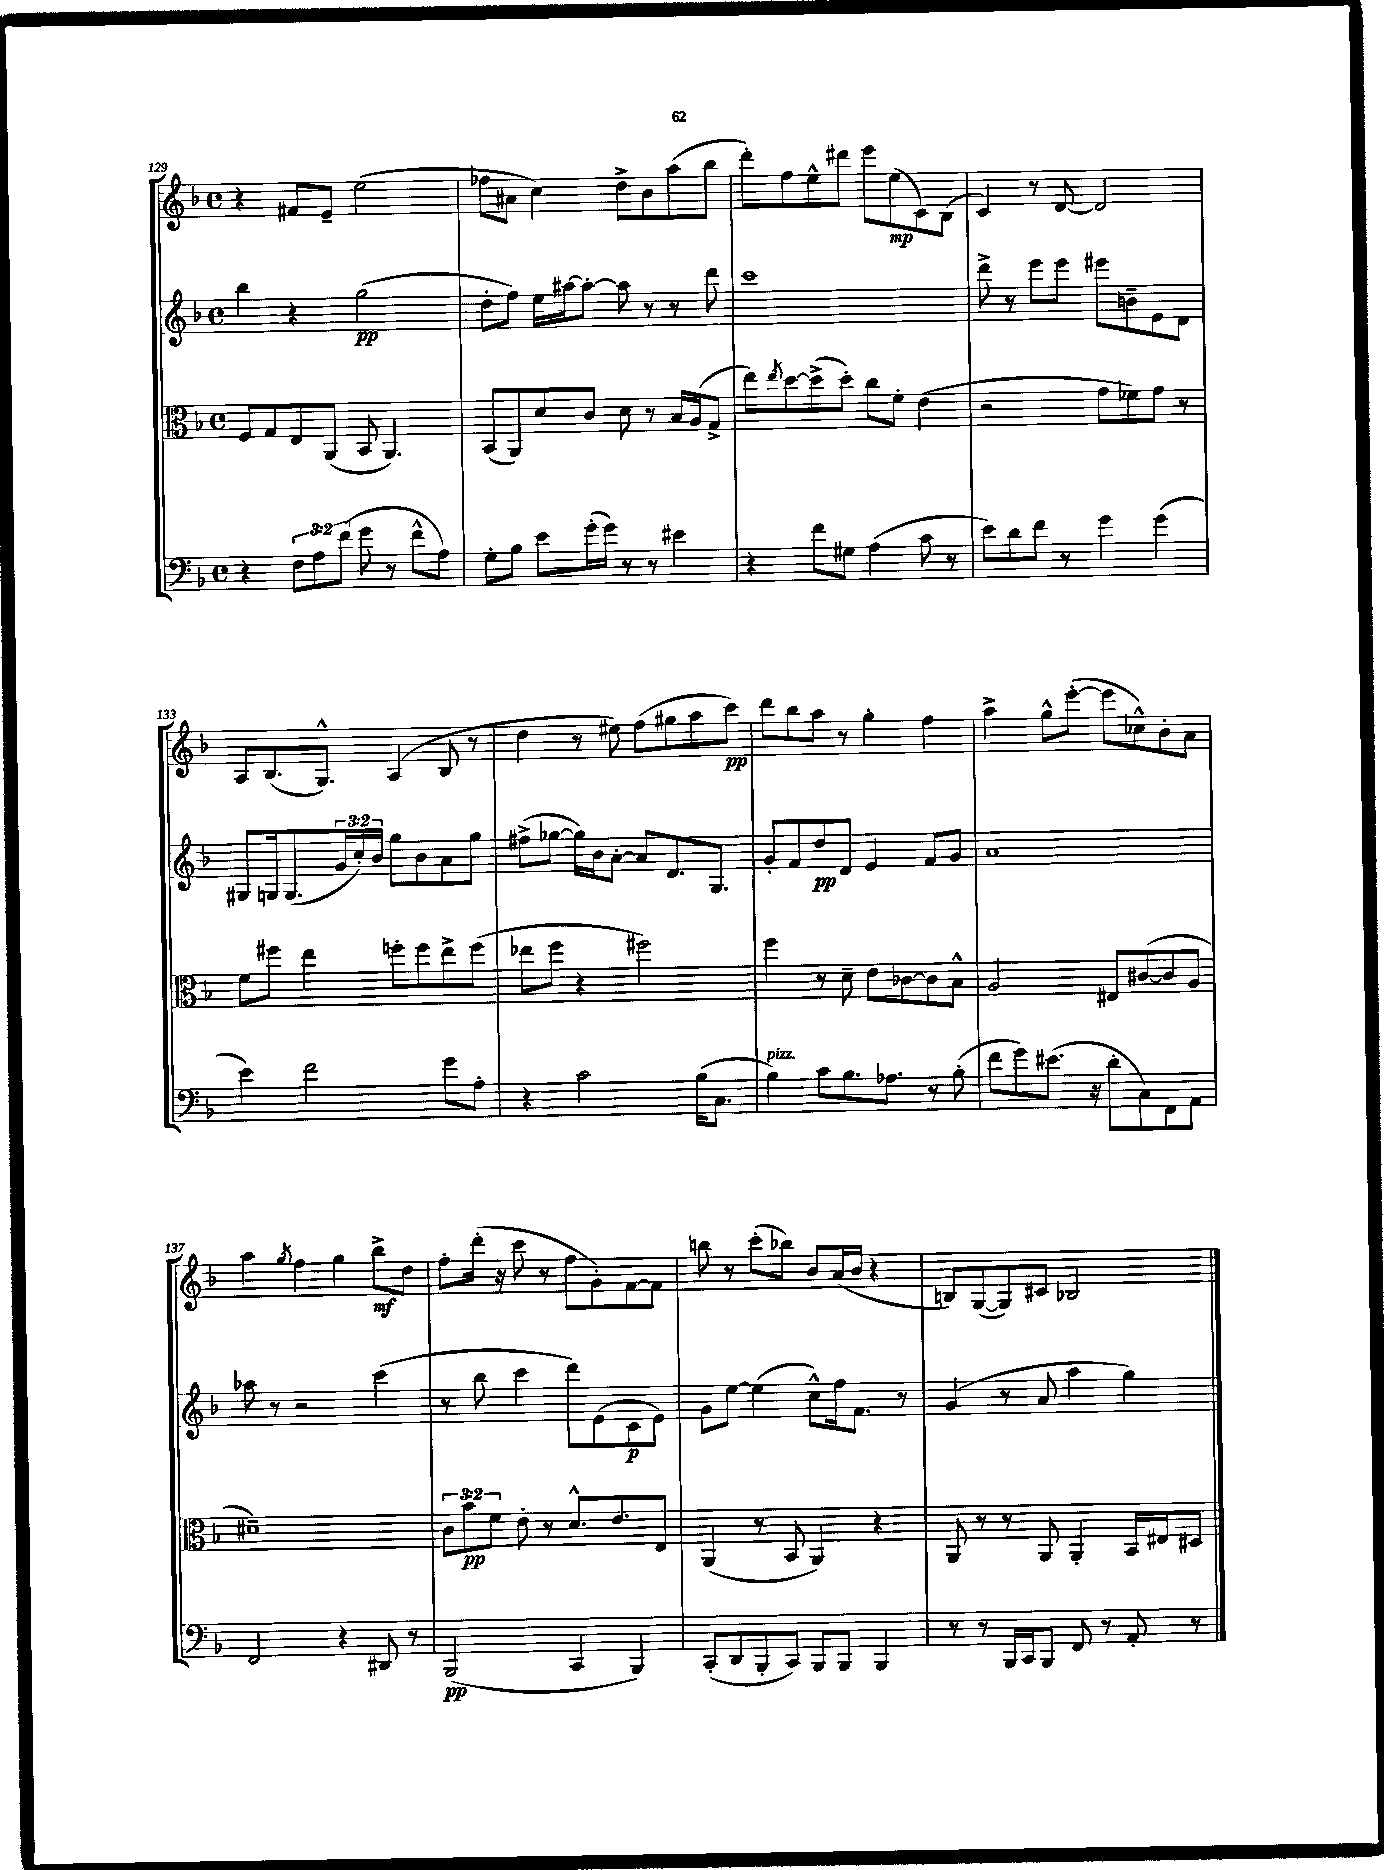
<<
\new StaffGroup <<
\new Staff = "s0" {
    \clef treble \key f \major \defaultTimeSignature \time 4/4
    r4 fis'8 e'8-- e''2( |
    fes''8 ais'8 c''4) d''8-> bes'8 a''8( bes''8 |
    d'''8-.) f''8 e''8-^ dis'''8 e'''8 e''8\mp( c'8) bes8( |
    c'4) r8 d'8~ d'2 |
    a8 bes8.( g8.-^) a4( bes8 r8 |
    d''4 r8 eis''8) f''8( gis''8 a''8 c'''8\pp) |
    d'''8 bes''8 a''8 r8 g''4-. f''4 |
    a''4-> g''8-^ e'''8~-.( e'''8 ces''8-^) bes'8-. a'8 |
    a''4 \acciaccatura { g''8 } f''4 g''4 bes''8->\mf d''8 |
    f''8-. d'''16-.( r16 c'''8 r8 f''8 g'8-.) f'8~ f'8 |
    b''8 r8 c'''8-.( bes''8) bes'8 a'16( bes'16 r4 |
    b8) g8~( g8) cis'8 bes2 \bar "|." |
}
\new Staff = "s1" {
    \clef treble \key f \major \defaultTimeSignature \time 4/4 \override Staff.TupletNumber.text = #tuplet-number::calc-fraction-text
    bes''4 r4 g''2\pp( |
    d''8-. f''8) e''16 ais''16~ ais''8~-. ais''8 r8 r8 d'''8 |
    c'''1 |
    d'''8-> r8 e'''8 e'''8 eis'''8 b'8-- e'8 d'8 |
    gis8 g16 g8.( \tuplet 3/2 { g'16 c''16-.) bes'16 } g''8 bes'8 a'8 g''8 |
    fis''8->( ges''8~ ges''16) bes'16 a'8~-. a'8 d'8. g8. |
    g'8-. f'8 d''8\pp d'8 e'4 f'8 g'8 |
    a'1 |
    aes''8 r8 r2 c'''4( |
    r8 bes''8 c'''4 d'''8) e'8( c'8\p e'8) |
    g'8 e''8~ e''4( c''8-^) f''16 f'8. r8 |
    g'4( r8 a'8 a''4 g''4) \bar "|." |
}
\new Staff = "s2" {
    \clef alto \key f \major \defaultTimeSignature \time 4/4 \override Staff.TupletNumber.text = #tuplet-number::calc-fraction-text
    f8 g8 e8 a,8( bes,8 a,4.) |
    bes,8( a,8) d'8 c'8 d'8 r8 bes16 a16( g8-> |
    e''8) \acciaccatura { e''8 } d''8~ d''8->( d''8-.) c''8 f'8-. e'4( |
    r2 g'8 fes'8) g'8 r8 |
    f'8 fis''8 e''4 f''8-. f''8 e''8-> f''8( |
    ees''8 f''8 r4 fis''2) |
    f''4 r8 d'8-- e'8 ces'8~ ces'8 bes8-^ |
    a2 eis8 cis'8~( cis'8 a8 |
    dis'1--) |
    \tuplet 3/2 { c'8 bes'8\pp f'8 } e'8-. r8 d'8.-^ e'8. e8 |
    a,4( r8 bes,8 a,4) r4 |
    a,8 r8 r8 a,8 a,4-. bes,16 eis16 dis8 \bar "|." |
}
\new Staff = "s3" {
    \clef bass \key f \major \defaultTimeSignature \time 4/4 \override Staff.TupletNumber.text = #tuplet-number::calc-fraction-text
    r4 \tuplet 3/2 { f8 a8 f'8( } g'8 r8 f'8-^ a8) |
    g8-. bes8 e'8 g'16-.( g'16) r8 r8 eis'4 |
    r4 f'8 gis8 a4( c'8 r8 |
    e'8) d'8 f'8 r8 g'4 g'4( |
    e'4) f'2 g'8 a8-. |
    r4 c'2 bes16( c8. |
    bes4^\markup { \italic "pizz." }) c'8 bes8. aes8. r8 bes8-.( |
    f'8 g'8) eis'8.( r16 d'8-. c8) f,8 a,8 |
    f,2 r4 dis,8 r8 |
    bes,,2\pp( c,4 bes,,4) |
    c,8-.( d,8 bes,,8-. c,8) bes,,8 bes,,8 bes,,4 |
    r8 r8 bes,,16 c,16 bes,,8 f,8 r8 a,8-. r8 \bar "|." |
}
>>
>>
\layout { \context { \Score currentBarNumber = #129 } }
